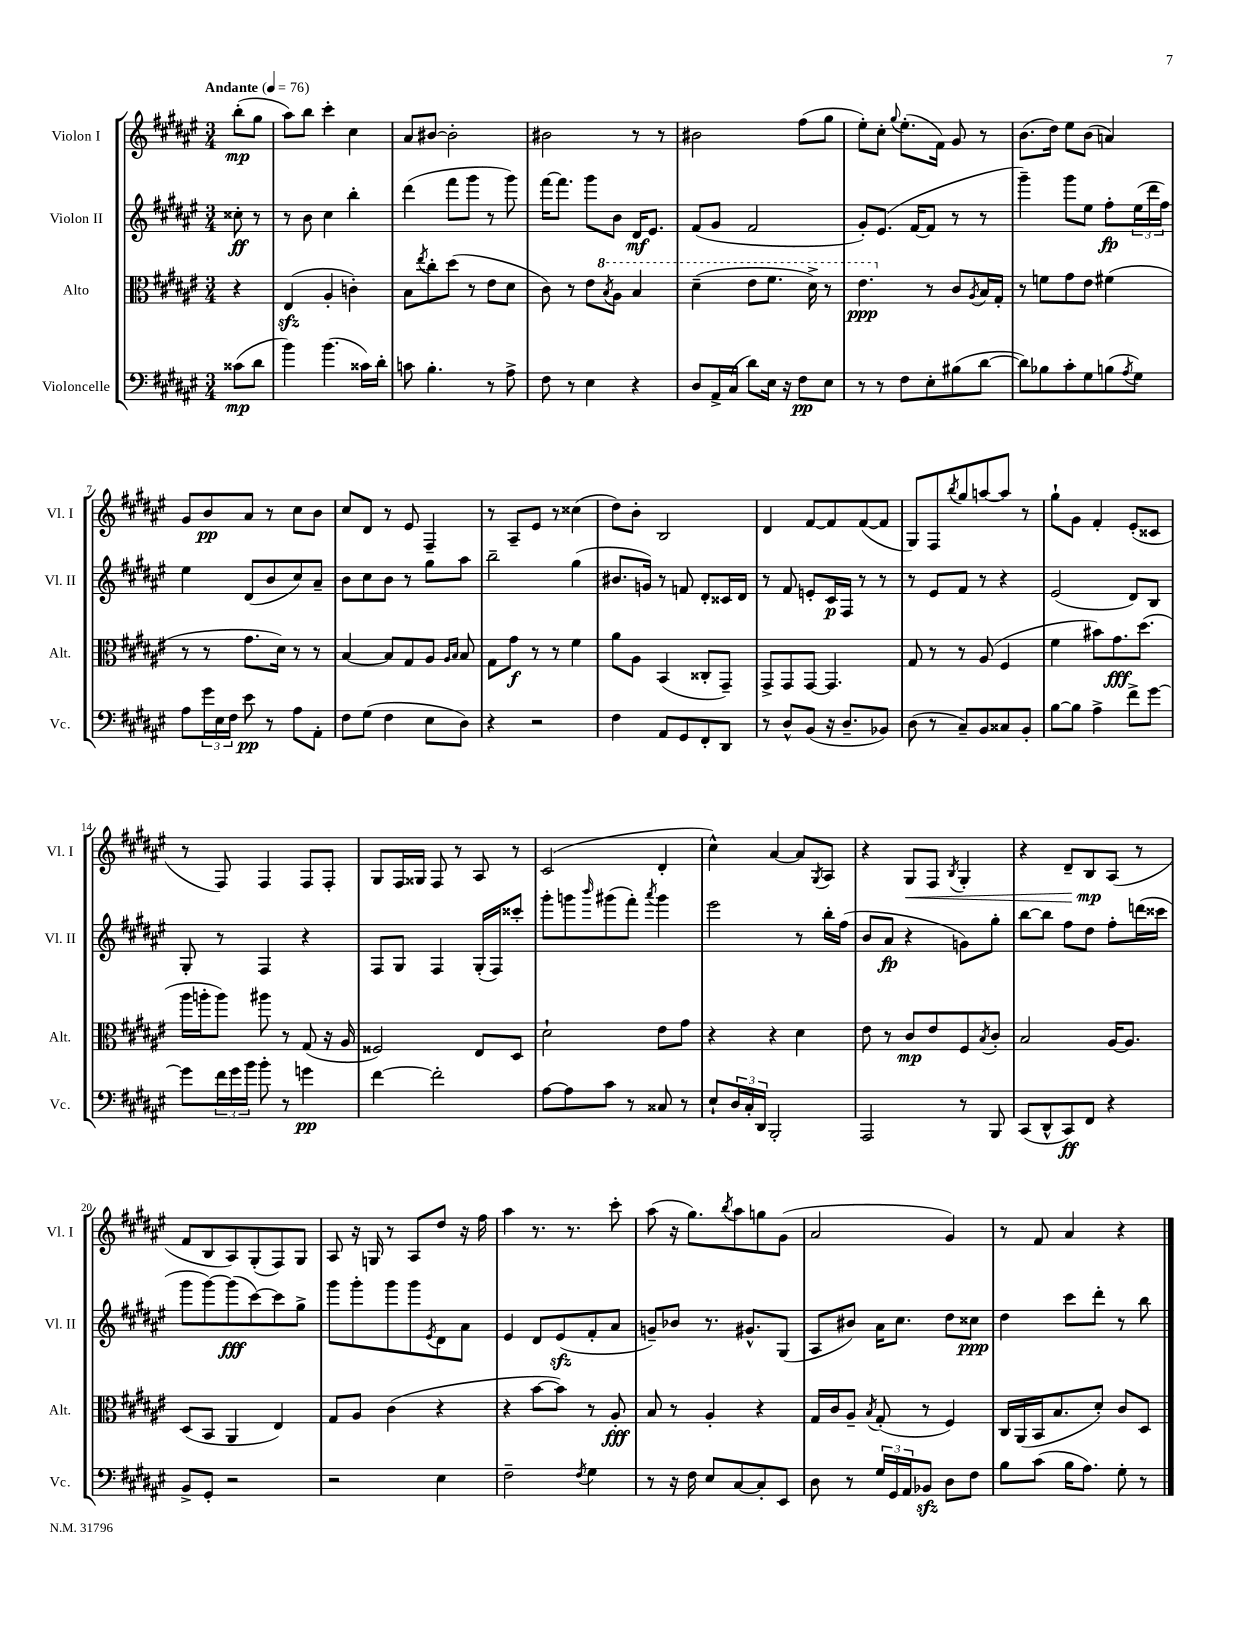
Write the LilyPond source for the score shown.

<<
\new StaffGroup <<
\new Staff = "s0" \with { instrumentName = "Violon I" shortInstrumentName = "Vl. I" } {
    \clef treble \key fis \major \numericTimeSignature \time 3/4 \partial 4 \tempo "Andante" 4 = 76
    b''8-.\mp( gis''8 |
    ais''8) b''8 cis'''4-. cis''4 |
    ais'8 bis'8~ bis'2-. |
    bis'2 r8 r8 |
    bis'2 fis''8( gis''8 |
    eis''8-.) cis''8-. \appoggiatura { gis''8 } eis''8.-.( fis'16) gis'8 r8 |
    b'8.( dis''16) eis''8 b'8( a'4) |
    gis'8 b'8\pp ais'8 r8 cis''8 b'8 |
    cis''8 dis'8 r8 eis'8 fis4-- |
    r8 ais8-- eis'8 r8 cisis''4( |
    dis''8) b'8-. b2 |
    dis'4 fis'8~ fis'8 fis'8~( fis'8 |
    gis8) fis8 \acciaccatura { b''8 } gis''8 a''8~ a''8 r8 |
    gis''8-! gis'8 fis'4-. eis'8-.( cisis'8 |
    r8 fis8) fis4 fis8 fis8-. |
    gis8 fis16 gisis16 fis8 r8 ais8 r8 |
    cis'2( dis'4-. |
    cis''4-^) ais'4~ ais'8 \acciaccatura { gis8 } ais8 |
    r4 gis8\< fis8 \acciaccatura { b8 } gis4-. |
    r4 dis'8-- b8\mp\! ais8( r8 |
    fis'8 b8 ais8) gis8-.( fis8) gis8 |
    ais8 r16 g16 r8 ais8 dis''8 r16 fis''16 |
    ais''4 r8. r8. cis'''8-. |
    ais''8( r16 gis''8.) \acciaccatura { b''8 } ais''8 g''8 gis'8( |
    ais'2 gis'4) |
    r8 fis'8 ais'4 r4 \bar "|." |
}
\new Staff = "s1" \with { instrumentName = "Violon II" shortInstrumentName = "Vl. II" } {
    \clef treble \key fis \major \numericTimeSignature \time 3/4 \partial 4
    cisis''8-.\ff r8 |
    r8 b'8 cis''4 b''4-. |
    dis'''4( fis'''8 gis'''8 r8 gis'''8) |
    fis'''16~ fis'''8. gis'''8 b'8 dis'16\mf eis'8. |
    fis'8( gis'8 fis'2 |
    gis'8-.) eis'8.( fis'16~ fis'8 r8 r8 |
    gis'''4--) gis'''8 eis''8 fis''8-.\fp \tuplet 3/2 { eis''16( dis'''16 fis''16) } |
    eis''4 dis'8( b'8 cis''8) ais'8-- |
    b'8 cis''8 b'8 r8 gis''8 ais''8 |
    b''2-- gis''4( |
    bis'8. g'16) r8 f'8 dis'8-. cisis'16 dis'16 |
    r8 fis'8 e'8-. cis'16\p fis16 r8 r8 |
    r8 eis'8 fis'8 r8 r4 |
    eis'2( dis'8) b8 |
    gis8-. r8 fis4 r4 |
    fis8 gis8 fis4 gis16-.( fis16) cisis'''8-. |
    gis'''8-. g'''8 \grace { b'''16 } gis'''8( fis'''8-.) \acciaccatura { ais'''8 } gis'''4 |
    eis'''2 r8 b''16-. fis''16( |
    b'8 ais'8\fp r4 g'8) gis''8-. |
    b''8~ b''8 fis''8 dis''8 fis''8-. d'''16( cisis'''16 |
    gis'''8 gis'''8~) gis'''8\fff( cis'''8~) cis'''8 gis''8-> |
    gis'''8 gis'''8-. gis'''8 gis'''8 \acciaccatura { eis'8 } dis'8 ais'8 |
    eis'4 dis'8 eis'8\sfz( fis'8-. ais'8 |
    g'8--) bes'8 r8. gis'8.-^ gis8( |
    ais8 bis'8) ais'16 cis''8. dis''8 cisis''8\ppp |
    dis''4 cis'''8 dis'''8-. r8 b''8 \bar "|." |
}
\new Staff = "s2" \with { instrumentName = "Alto" shortInstrumentName = "Alt." } {
    \clef alto \key fis \major \numericTimeSignature \time 3/4 \partial 4
    r4 |
    eis4\sfz( ais4-. c'4-.) |
    b8 \acciaccatura { eis''8 } cis''8-. dis''8( r8 eis'8 dis'8 |
    cis'8) r8 eis'8 \ottava #1 \acciaccatura { b'8 } ais'8 b'4 |
    dis''4--( eis''8 fis''8. dis''16->) r8 |
    eis''4.\ppp \ottava #0 r8 cis'8 \acciaccatura { ais8 } b16 gis16-. |
    r8 f'8 gis'8 eis'8 fis'4( |
    r8 r8 gis'8. dis'16) r8 r8 |
    b4~ b8 gis8 ais8 \grace { ais16 b16 } b8 |
    gis8 gis'8\f r8 r8 fis'4 |
    ais'8 ais8 b,4( cisis8-. gis,8--) |
    gis,8-> gis,8 gis,8~ gis,4. |
    gis8 r8 r8 ais8( fis4 |
    fis'4 bis'8) gis'8.\fff dis''8.( |
    ais''16 a''16-. a''8) ais''8 r8 gis8( r16 ais16 |
    fisis2) eis8 dis8 |
    dis'2-! eis'8 gis'8 |
    r4 r4 dis'4 |
    eis'8 r8 cis'8\mp eis'8 fis8 \acciaccatura { b8 } cis'8-. |
    b2 ais16~ ais8. |
    dis8( b,8 ais,4 eis4) |
    gis8 ais8 cis'4( r4 |
    r4 b'8~ b'8) r8 ais8-.\fff |
    b8 r8 ais4-. r4 |
    gis16 cis'16 ais8-- \acciaccatura { b8 } gis8-.( r8 fis4) |
    cis16 ais,16( b,16 b8. dis'8-.) cis'8 dis8 \bar "|." |
}
\new Staff = "s3" \with { instrumentName = "Violoncelle" shortInstrumentName = "Vc." } {
    \clef bass \key fis \major \numericTimeSignature \time 3/4 \partial 4
    cisis'8\mp( dis'8 |
    b'4) b'4.( cisis'16) dis'16-. |
    c'8 b4.-. r8 ais8-> |
    fis8 r8 eis4 r4 |
    dis8 ais,16-> cis16( dis'8) eis16 r16 fis8\pp eis8 |
    r8 r8 fis8 eis8-. bis8( dis'8~ |
    dis'8) bes8 cis'8-. gis8 b8( \acciaccatura { ais8 } gis8) |
    ais8 \tuplet 3/2 { gis'16 eis16 fis16 } eis'8\pp r8 ais8 ais,8-. |
    fis8 gis8( fis4 eis8 dis8) |
    r4 r2 |
    fis4 ais,8 gis,8 fis,8-. dis,8 |
    r8 dis8-^ b,8( r16 dis8.-- bes,8) |
    dis8( r8 cis8--) b,8 cisis8 b,8-. |
    b8~ b8 ais4-> fis'8-> gis'8~ |
    gis'8 \tuplet 3/2 { fis'16 gis'16 b'16 } b'8-. r8 g'4\pp |
    fis'4~ fis'2-. |
    ais8~ ais8 cis'8 r8 cisis8 r8 |
    eis8-! \tuplet 3/2 { dis16 cis16-. dis,16 } b,,2-. |
    ais,,2 r8 b,,8 |
    cis,8( dis,8-^ cis,8\ff) fis,8 r4 |
    b,8-> gis,8-. r2 |
    r2 eis4 |
    fis2-- \acciaccatura { fis8 } gis4 |
    r8 r16 fis16 eis8 cis8~ cis8-. eis,8 |
    dis8 r8 \tuplet 3/2 { gis16 gis,16 ais,16 } bes,8\sfz dis8 fis8 |
    b8 cis'8( b16 ais8.) gis8-. r8 \bar "|." |
}
>>
>>
